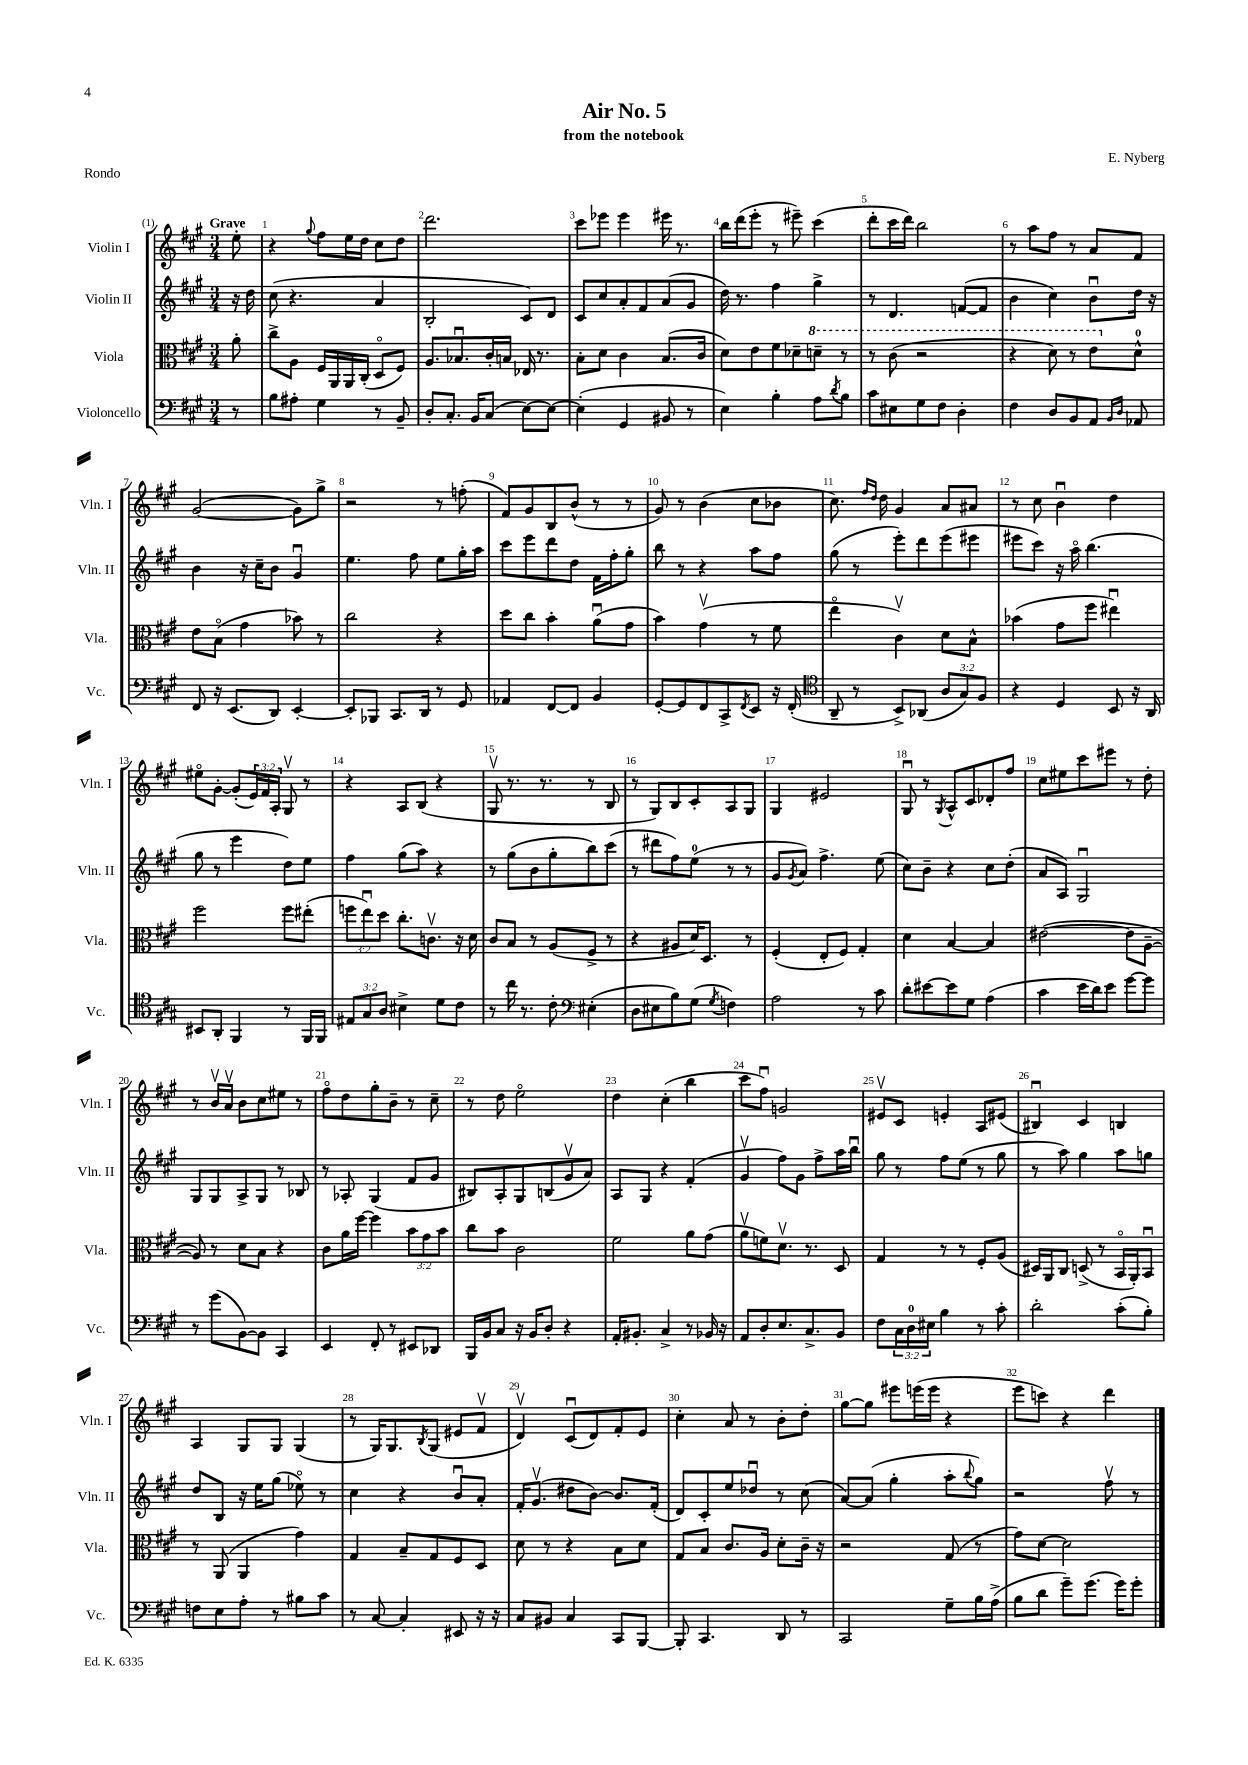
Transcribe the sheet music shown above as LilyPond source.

\header { title = "Air No. 5" composer = "E. Nyberg" subtitle = "from the notebook" piece = "Rondo" }
<<
\new StaffGroup <<
\new Staff = "s0" \with { instrumentName = "Violin I" shortInstrumentName = "Vln. I" } {
    \clef treble \key a \major \numericTimeSignature \time 3/4 \override Staff.TupletNumber.text = #tuplet-number::calc-fraction-text \partial 8 \tempo "Grave"
    e''8-. |
    r4 \appoggiatura { gis''8 } fis''8 e''16 d''16 cis''8 d''8 |
    d'''2. |
    cis'''8 ees'''8 ees'''4 eis'''16 r8. |
    b''16 d'''16( e'''8-. r8 eis'''8--) cis'''4( |
    d'''8-. cis'''16 d'''16) b''2 |
    r8 a''8 fis''8 r8 a'8 fis'8 |
    gis'2~( gis'8) gis''8-> |
    r2 r8 f''8-.( |
    fis'8) gis'8 b8 b'8-^( r8 r8 |
    gis'8) r8 b'4( cis''8 bes'8 |
    cis''8.) \grace { fis''16 d''16 } d''16 gis'4 a'8 ais'8 |
    r8 cis''8 b'4\downbow d''4 |
    eis''8\flageolet gis'8~-. gis'8-.( \tuplet 3/2 { e'16) fis'16 a16-. } gis8\upbow r8 |
    r4 a8 b8( r4 |
    gis8\upbow r8. r8. r8 b8 |
    r8 gis8) b8 cis'8-. a8 gis8 |
    gis4 eis'2 |
    gis8\downbow r8 \acciaccatura { gis8 } a8-^ cis'8 des'8-. fis''8 |
    cis''8 eis''8 cis'''8 eis'''8 r8 d''8-. |
    r8 b'16\upbow a'16\upbow b'8 cis''8 eis''8 r8 |
    fis''8\flageolet d''8 gis''8-. b'8-- r8 cis''8-- |
    r8 d''8 e''2\flageolet |
    d''4 cis''4-.( b''4 |
    cis'''8 fis''8\downbow) g'2 |
    eis'8\upbow cis'8 e'4-. a8 eis'8( |
    bis4\downbow) cis'4 b4 |
    a4 gis8 gis8 gis4( |
    r8 gis16) gis8. \acciaccatura { b8 } gis8( eis'8 fis'8\upbow |
    d'4\upbow) cis'8\downbow( d'8) fis'8-. e'8 |
    cis''4-. a'8 r8 b'8-. d''8-. |
    gis''8~ gis''8 eis'''8 e'''16( e'''16 r4 |
    e'''8 c'''8) r4 d'''4 \bar "|." |
}
\new Staff = "s1" \with { instrumentName = "Violin II" shortInstrumentName = "Vln. II" } {
    \clef treble \key a \major \numericTimeSignature \time 3/4 \partial 8
    r16 d''16 |
    cis''8( r4. a'4 |
    b2-. cis'8) d'8 |
    cis'8 cis''8 a'8-. fis'8 a'8( gis'8 |
    d''16) r8. fis''4 gis''4-> |
    r8 d'4. f'8~( f'8 |
    b'4 cis''4) b'8\downbow d''16 r16 |
    b'4 r16 cis''16-- b'8 gis'4\downbow |
    e''4. fis''8 e''8 gis''16-. a''16 |
    cis'''8 e'''8 d'''8 d''8 fis'16 fis''16-. gis''8-. |
    b''8 r8 r4 a''8 fis''8 |
    gis''8( r8 e'''8-.) d'''8 e'''8( eis'''8 |
    eis'''8 cis'''8) r16 a''16\flageolet b''4.( |
    gis''8 r8 e'''4 d''8) e''8 |
    fis''4 gis''8( a''8) r4 |
    r8 gis''8( b'8 gis''8-. b''8) cis'''8( |
    r8 dis'''8 fis''8) e''8-0( r8 r8 |
    gis'8 \acciaccatura { gis'8 } a'8) fis''4.-> e''8( |
    cis''8) b'8-- r4 cis''8 d''8-.( |
    a'8 a8) gis2\downbow |
    gis8 gis8 a8-> gis8 r8 bes8 |
    r8 aes8-. gis4( fis'8 gis'8 |
    bis8) a8-. gis8 b8( gis'8\upbow a'8) |
    a8 gis8 r4 fis'4-.( |
    gis'4\upbow fis''8) gis'8 fis''8-> a''16 b''16\downbow |
    gis''8 r8 fis''8 e''8( r8 gis''8 |
    r8 a''8) gis''4 a''8 g''8 |
    d''8 b8 r16 e''16 gis''8( ees''8\flageolet) r8 |
    cis''4 r4 b'8\downbow a'8-. |
    fis'16-. gis'8.\upbow( dis''8 b'8~) b'8. fis'16-.( |
    d'8) cis'8-. e''8 des''8\downbow r8 cis''8( |
    a'8~) a'8( gis''4-. a''8-. \appoggiatura { b''8 } gis''8) |
    r2 fis''8\upbow r8 \bar "|." |
}
\new Staff = "s2" \with { instrumentName = "Viola" shortInstrumentName = "Vla." } {
    \clef alto \key a \major \numericTimeSignature \time 3/4 \override Staff.TupletNumber.text = #tuplet-number::calc-fraction-text \partial 8
    a'8-. |
    cis''8-> a8 fis16 a,16 a,16 cis16-.( d8\flageolet fis8) |
    a8. bes8.\downbow cis'16-. b16 ees16 r8. |
    b8-. d'8 cis'4 b8.( cis'16 |
    d'8) e'8 fis'8 des'8-- \ottava #1 d''!8-- r8 |
    r8 cis''8( r2 |
    r4 d''8) r8 e''8 \ottava #0 d'8-0-^ |
    e'8 b8\flageolet( gis'4 bes'8) r8 |
    cis''2 r4 |
    d''8 cis''8 b'4-. a'8\downbow( gis'8 |
    b'4) gis'4\upbow( r8 fis'8 |
    e''4\flageolet cis'4\upbow) d'8 b8-^ |
    bes'4( gis'8 fis''8 eis''4\downbow) |
    fis''2 fis''8 eis''8-.( |
    \tuplet 3/2 { f''8 e''8\downbow) d''8 } cis''8.-. c'8.\upbow r16 d'16 |
    cis'8 b8 r8 a8( fis8-> r8 |
    r4 ais8 d'16) d8. r8 |
    fis4-.( e8-. fis8) gis4-. |
    d'4 b4~ b4 |
    eis'2~( eis'8 a8~-- |
    a8) r8 d'8 b8 r4 |
    cis'8 a'16 fis''16~ fis''4 \tuplet 3/2 { b'8 gis'8 b'8 } |
    cis''8 b'8 cis'2 |
    fis'2 a'8 gis'8( |
    a'8\upbow f'8) d'8.\upbow r8. d8 |
    gis4 r8 r8 fis8-. a8( |
    dis16) a,16 cis8 d8->( r8 b,16\flageolet a,16-.) b,8\downbow |
    r8 a,8( a,4 gis'4) |
    gis4 b8-- gis8 fis8 d8 |
    d'8 r8 r4 b8 d'8 |
    gis8 b8 cis'8. a16 d'8-. cis'16-- r16 |
    r2 gis8( r8 |
    gis'8) d'8~ d'2 \bar "|." |
}
\new Staff = "s3" \with { instrumentName = "Violoncello" shortInstrumentName = "Vc." } {
    \clef bass \key a \major \numericTimeSignature \time 3/4 \override Staff.TupletNumber.text = #tuplet-number::calc-fraction-text \partial 8
    r8 |
    b8 ais8-. gis4 r8 b,8-- |
    d8-. cis8.-. b,16 cis8( e8~) e8~ |
    e4-.( gis,4 bis,8 r8 |
    e4) b4-. a8 \acciaccatura { d'8 } b8 |
    cis'8 eis8 gis8 fis8 d4-. |
    fis4 d8 b,8 a,8 \grace { b,16 d16 } aes,8 |
    fis,8 r16 e,8.( d,8) e,4~-. |
    e,8-. bes,,8 cis,8. d,16 r8 gis,8 |
    aes,4 fis,8~ fis,8 b,4 |
    gis,8~-. gis,8 fis,8 cis,8-> \acciaccatura { fis,8 } e,8 r16 fis,16-.( |
    \clef tenor a,8-- r8 b,8->) aes,8( \tuplet 3/2 { a8 gis8) fis8 } |
    r4 d4 b,8 r16 a,16 |
    bis,8 a,8-. fis,4 r8 fis,16 fis,16 |
    \tuplet 3/2 { eis8 gis8 a8 } bis4-> d'8 cis'8 |
    r8 cis''16 r8. cis'8-. \clef bass eis4-.( |
    d8 eis8 b8) gis8( \acciaccatura { gis8 } f4) |
    a2 r8 cis'8 |
    d'8-. eis'8~ eis'8 gis8 a4( |
    cis'4 e'16 d'16) e'8 gis'8~ gis'8 |
    r8 gis'8( b,8~) b,8 cis,4 |
    e,4 fis,8-. r8 eis,8 des,8 |
    b,,16 b,16 cis8 r16 b,16 d8-. r4 |
    a,16-. bis,8.-. cis4-> r8 bes,16 r16 |
    a,8 d8-. e8. cis8.-> b,8 |
    fis8 \tuplet 3/2 { cis16 d16-0 eis16 } b4 r8 cis'8-. |
    d'2-. cis'8-.( b8-.) |
    f8 e8 a8-. r8 bis8 cis'8 |
    r8 cis8~ cis4-. eis,8 r16 r16 |
    cis8 bis,8 cis4 cis,8 b,,8~ |
    b,,8-. cis,4. d,8 r8 |
    cis,2 gis8-- b16 a16->( |
    b8 d'8 gis'8--) gis'8.( gis'16) gis'8-. \bar "|." |
}
>>
>>
\layout { \context { \Score \override BarNumber.break-visibility = ##(#f #t #t) barNumberVisibility = #all-bar-numbers-visible } }
